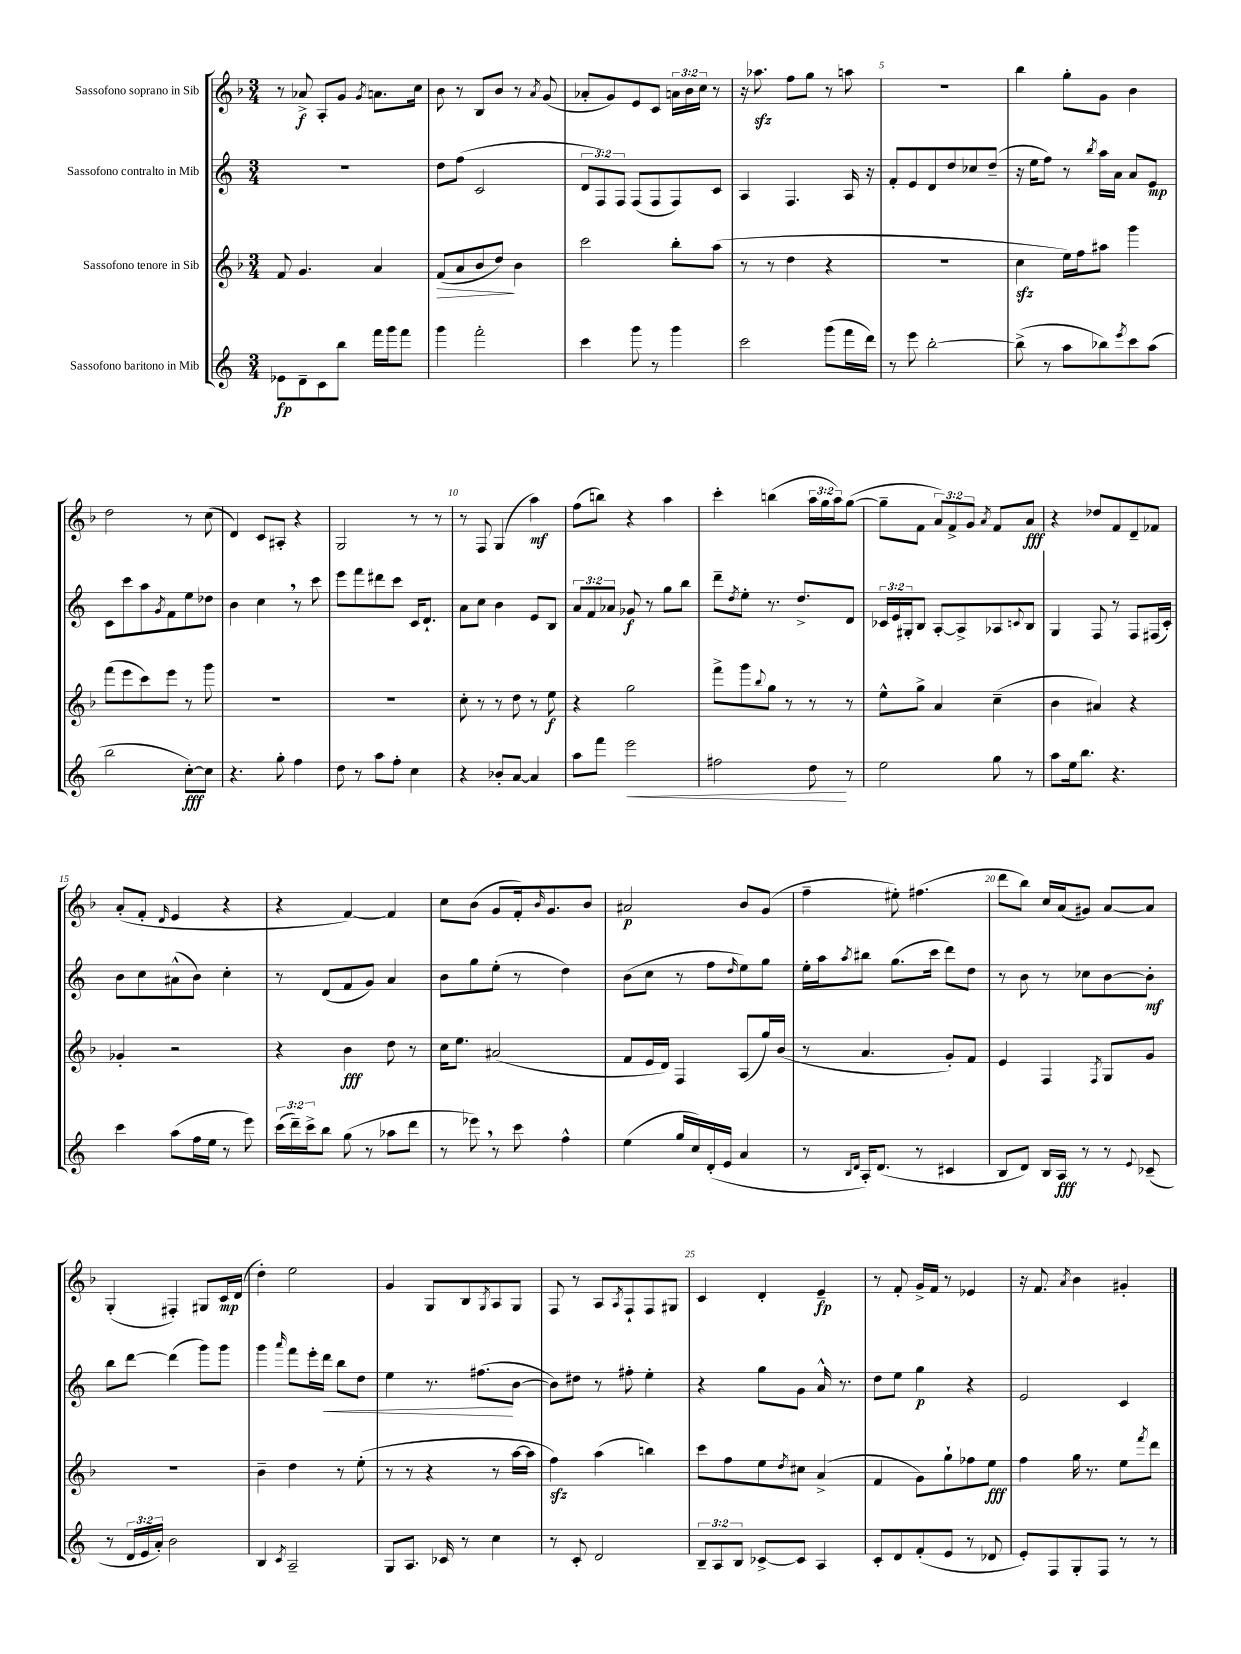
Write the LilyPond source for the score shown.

<<
\new StaffGroup <<
\new Staff = "s0" \with { instrumentName = "Sassofono soprano in Sib" } {
    \clef treble \key f \major \numericTimeSignature \time 3/4 \override Staff.TupletNumber.text = #tuplet-number::calc-fraction-text
    r8 aes'8->\f a8-. g'8 \acciaccatura { g'8 } a'8. c''16 |
    bes'8 r8 bes8 bes'8 r8 \acciaccatura { a'8 } g'8( |
    aes'8-. g'8) e'8 c'8 \tuplet 3/2 { a'16 bes'16 c''16 } r8 |
    r16 aes''8.\sfz f''8 g''8 r8 a''8 |
    R2. |
    bes''4 g''8-. g'8 bes'4 |
    d''2 r8 c''8( |
    d'4) c'8 ais8-. r4 |
    g2 r8 r8 |
    r8 f8 g4( a''4\mf) |
    f''8( b''8) r4 a''4 |
    c'''4-. b''4( \tuplet 3/2 { a''16 g''16 a''16) } g''8~( |
    g''8-- f'8 \tuplet 3/2 { a'8) f'8-> g'8 } \acciaccatura { a'8 } f'8 a'8\fff |
    r4 des''8 f'8 d'8-- fes'8 |
    a'8-.( f'8-. \grace { d'16 } e'4 r4 |
    r4 f'4~) f'4 |
    c''8 bes'8( g'8 f'16-.) \grace { bes'16 } g'8. bes'8 |
    ais'2\p bes'8 g'8( |
    f''4-- eis''8-.) fis''4.( |
    d'''8 bes''8) c''16 a'16( gis'8) a'8~ a'8 |
    g4-.( fis4-.) gis8 c'16\mp d'16( |
    d''4-.) e''2 |
    g'4 g8 bes8 \acciaccatura { g8 } a8 g8 |
    f8 r8 a8 \acciaccatura { a8 } f8-! f8 gis8 |
    c'4 d'4-. e'4--\fp |
    r8 f'8-. g'16-> f'16 r8 ees'4 |
    r16 f'8. \acciaccatura { a'8 } bes'4 gis'4-. \bar "|." |
}
\new Staff = "s1" \with { instrumentName = "Sassofono contralto in Mib" } {
    \clef treble \key c \major \numericTimeSignature \time 3/4 \override Staff.TupletNumber.text = #tuplet-number::calc-fraction-text
    R2. |
    d''8 f''8( c'2 |
    \tuplet 3/2 { d'8 f8) f8 } f8( f8 f8) c'8 |
    a4 f4. a16 r16 |
    f'8-. e'8 d'8 d''8 ces''8 d''8--( |
    r16 e''16 f''8) r8 \acciaccatura { b''8 } a''16 a'16 a'8 e'8\mp |
    c'8 c'''8 a''8 \acciaccatura { g'8 } f'8 e''8 des''8 |
    b'4 c''4 \breathe r8 c'''8 |
    e'''8 f'''8 dis'''8 c'''8 c'16 d'8.-! |
    a'8 c''8 b'4 e'8 b8 |
    \tuplet 3/2 { a'8 f'8 aes'8 } ges'8\f r8 g''8 b''8 |
    d'''8-- \acciaccatura { d''8 } e''8-. r8. d''8.-> d'8 |
    \tuplet 3/2 { ces'16 e'16 gis16-. } b8 a8~-. a8-> aes8 \appoggiatura { c'8 } b8 |
    g4 f8 r8 f8 fis16( c'16-.) |
    b'8 c''8 ais'8-^( b'8) c''4-. |
    r8 d'8( f'8 g'8) a'4 |
    b'8 g''8 e''8-.( r8 d''4) |
    b'8( c''8 r8 f''8 \grace { d''16 } e''8) g''8 |
    e''16-. a''16 \acciaccatura { a''8 } bis''8 g''8.( c'''16 d'''8) d''8 |
    r8 b'8 r8 ces''8 b'8~ b'8-.\mf |
    b''8 d'''8~ d'''4( g'''8) g'''8 |
    g'''4 \grace { a'''16 } f'''8 e'''16-. d'''16\< b''8 d''8 |
    e''4 r8. fis''8.\!( b'8~ |
    b'8) dis''8 r8 fis''8-. e''4-. |
    r4 g''8 g'8 a'16-^ r8. |
    d''8 e''8 g''4\p r4 |
    e'2 c'4 \bar "|." |
}
\new Staff = "s2" \with { instrumentName = "Sassofono tenore in Sib" } {
    \clef treble \key f \major \numericTimeSignature \time 3/4
    f'8 g'4. a'4 |
    f'8\>( a'8 bes'8 d''8\!) bes'4 |
    c'''2 bes''8-. a''8( |
    r8 r8 d''4 r4 |
    R2. |
    c''4\sfz e''16) f''16 ais''8 g'''4 |
    f'''8( e'''8 c'''8) e'''8 r8 g'''8 |
    R2. |
    R2. |
    c''8-. r8 r8 d''8 r8 e''8\f |
    r4 g''2 |
    f'''8-> g'''8 \appoggiatura { bes''8 } g''8 r8 r8 r8 |
    e''8-^ g''8-> a'4 c''4--( |
    bes'4 ais'4) r4 |
    ges'4-. r2 |
    r4 bes'4\fff d''8 r8 |
    c''16 e''8. ais'2( |
    f'8 e'16 d'16) f4 a8( g''16) bes'16( |
    r8 a'4. g'8-.) f'8 |
    e'4 f4 \acciaccatura { f8 } g8 g'8 |
    R2. |
    bes'4-- d''4 r8 e''8-.( |
    r8 r8 r4 r8 a''16~ a''16 |
    f''4\sfz) a''4( b''4) |
    c'''8 f''8 e''8 \acciaccatura { d''8 } cis''8 a'4->( |
    f'4 g'8) g''8-! fes''8 e''8\fff |
    f''4 g''16 r8. e''8 \acciaccatura { f'''8 } d'''8 \bar "|." |
}
\new Staff = "s3" \with { instrumentName = "Sassofono baritono in Mib" } {
    \clef treble \key c \major \numericTimeSignature \time 3/4 \override Staff.TupletNumber.text = #tuplet-number::calc-fraction-text
    ees'8\fp d'8-- c'8 b''8 f'''16 g'''16 f'''8 |
    g'''4 f'''2-. |
    c'''4 g'''8 r8 g'''4 |
    c'''2 g'''8( f'''16 d'''16) |
    r8 e'''8 b''2~-. |
    b''8->( r8 a''8 bes''8) \acciaccatura { e'''8 } c'''8 a''8( |
    b''2 c''8~-.\fff) c''8 |
    r4. g''8-. f''4 |
    d''8 r8 a''8 f''8-. c''4 |
    r4 bes'8-. a'8~ a'4 |
    a''8 f'''8 e'''2\< |
    fis''2 d''8\! r8 |
    e''2 g''8 r8 |
    a''8 e''16 b''8. r4. |
    c'''4 a''8( f''16 e''16 r8 e'''8) |
    \tuplet 3/2 { c'''16( d'''16--) c'''16-> } b''8 g''8( r8 aes''8 d'''8 |
    r8 ees'''8) \breathe r8 c'''8 f''4-^ |
    e''4( g''16 c''16) d'16-.( e'16 a'4 |
    r8 \grace { b16 d'16 } a16-.) d'8.( r8 cis'4 |
    b8 d'8) b16 a16\fff r8 r8 \appoggiatura { e'8 } ces'8--( |
    r8 \tuplet 3/2 { d'16 e'16 a'16-.) } b'2 |
    b4 \acciaccatura { c'8 } a2-- |
    g8 a8. ces'16 r8 c''4 |
    r8 c'8-. d'2 |
    \tuplet 3/2 { b8-- a8 b8 } ces'8~-> ces'8 a4 |
    c'8-. d'8 f'8-.( e'8 r8 des'8 |
    e'8-.) f8 g8-. f8 r8 r8 \bar "|." |
}
>>
>>
\layout { \context { \Score \override BarNumber.break-visibility = ##(#f #t #t) barNumberVisibility = #(every-nth-bar-number-visible 5) } }
